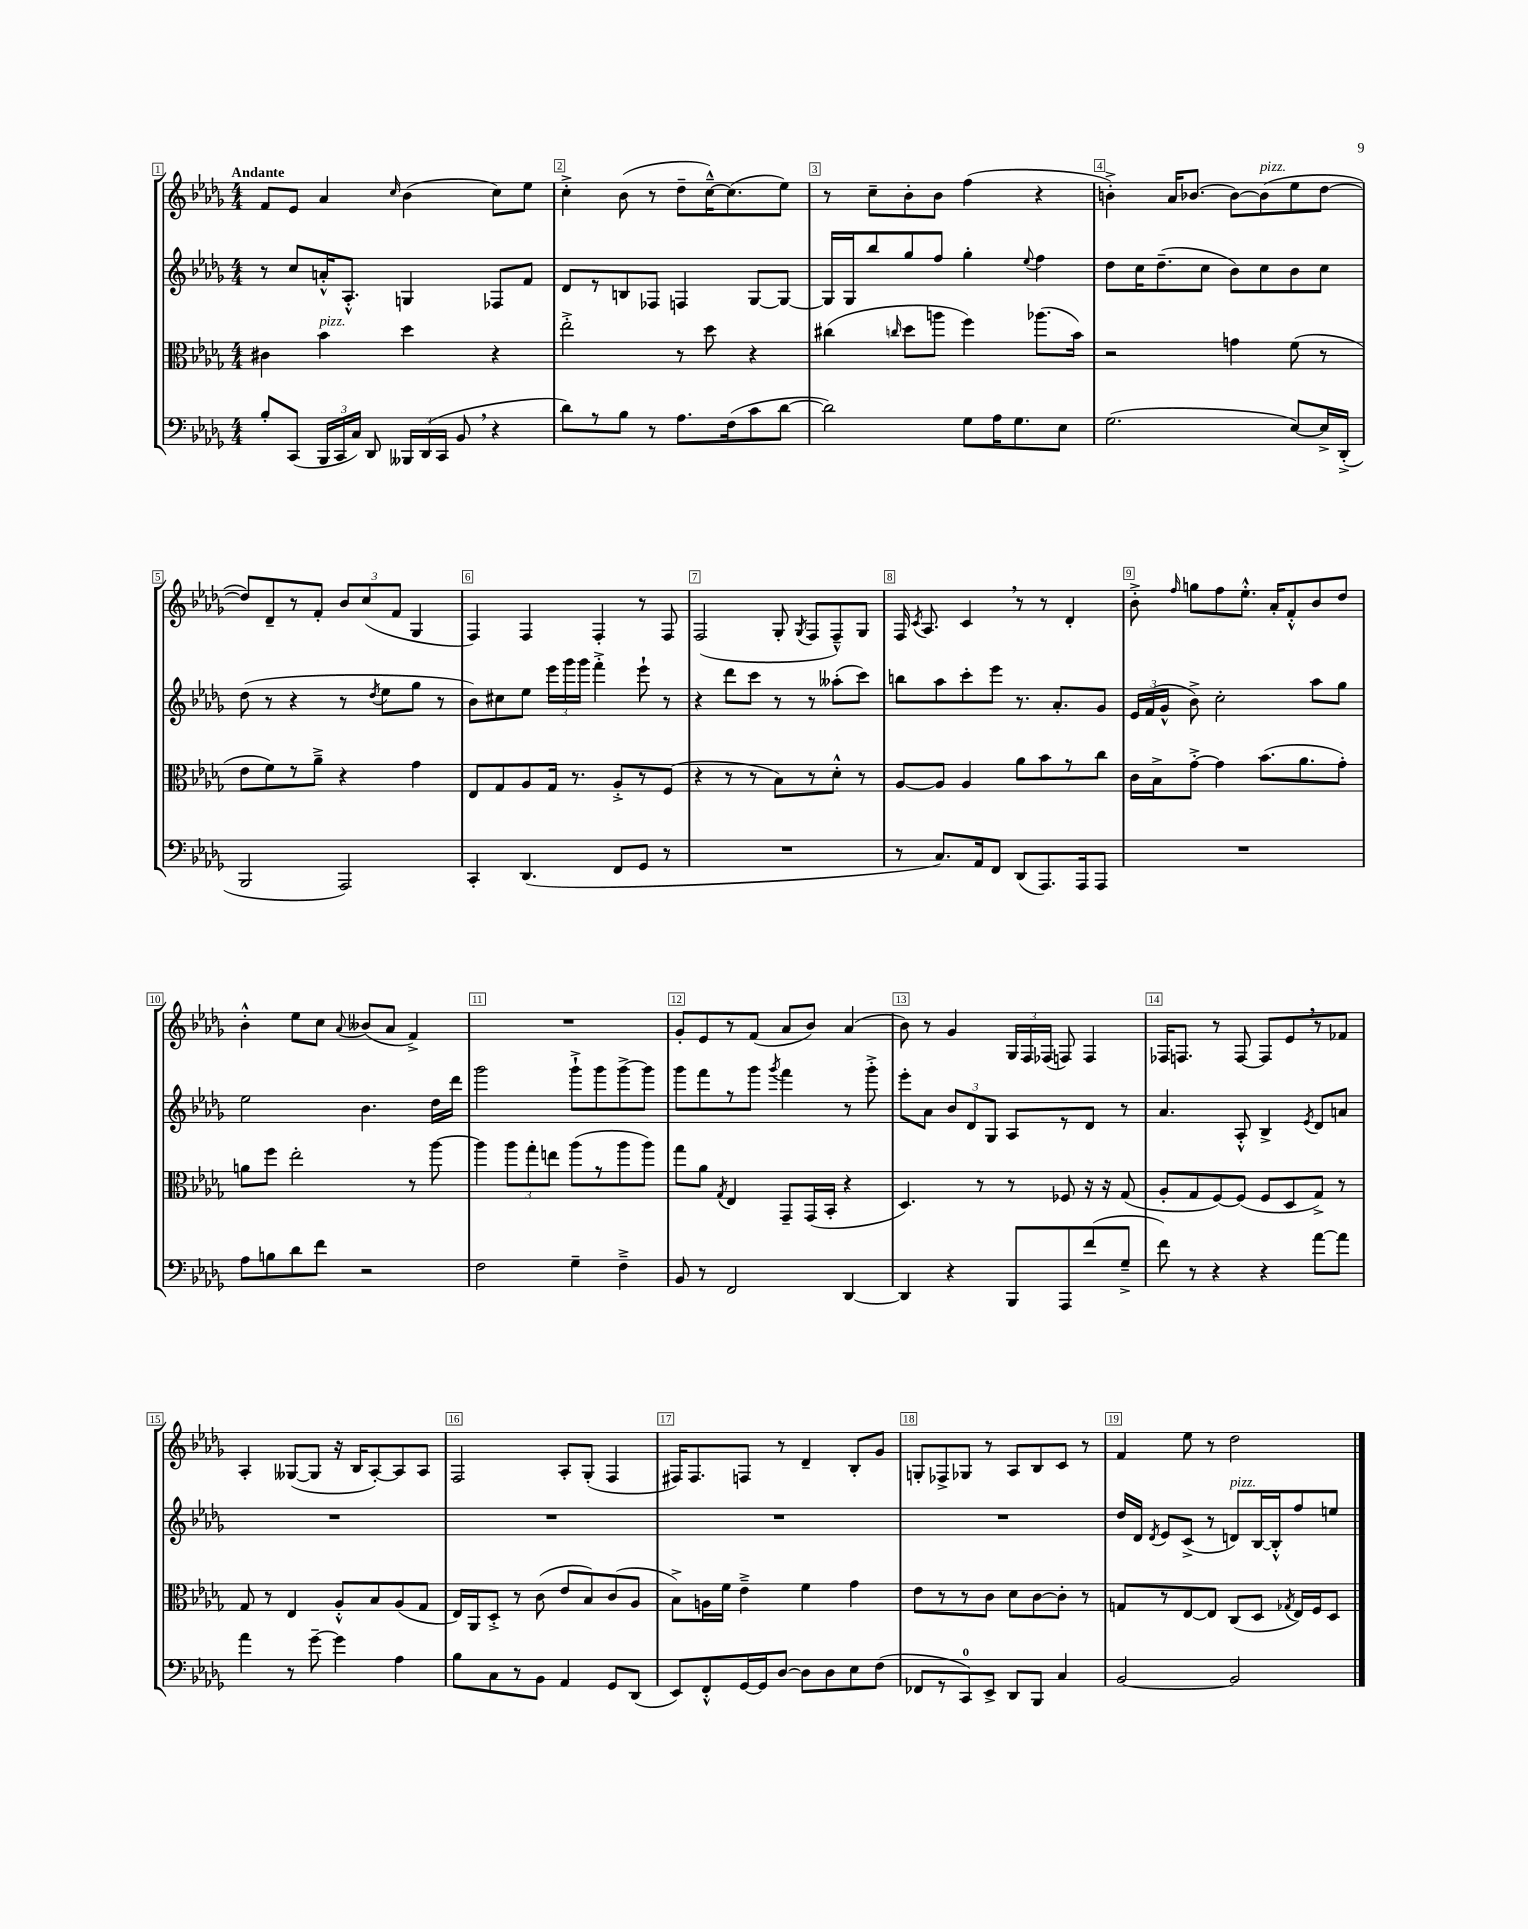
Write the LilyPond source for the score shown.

<<
\new StaffGroup <<
\new Staff = "s0" {
    \clef treble \key des \major \numericTimeSignature \time 4/4 \tempo "Andante"
    \autoBeamOff f'8[ ees'8] aes'4 \grace { c''16 } bes'4( c''8[) ees''8] |
    c''4-.-> bes'8( r8 des''8[-- c''16~---^) c''8.( ees''8]) |
    r8 c''8[-- bes'8-. bes'8] f''4( r4 |
    b'4-.->) aes'16[ bes'8.]( bes'8[~) bes'8^\markup { \italic "pizz." }( ees''8 des''8]~ |
    des''8[) des'8-- r8 f'8]-. \tuplet 3/2 { bes'8[ c''8( f'8] } ges4 |
    f4) f4 f4-. r8 f8 |
    f2( ges8-. \acciaccatura { ges8 } f8[ f8---^) ges8] |
    f16 \acciaccatura { c'8 } aes8. c'4 \breathe r8 r8 des'4-. |
    bes'8-.-> \grace { f''16 } g''8[ f''8 ees''8.]-.-^ aes'16[-. f'8-.-^ bes'8 des''8] |
    bes'4-.-^ ees''8[ c''8] \appoggiatura { aes'8 } beses'8[( aes'8] f'4->) |
    R1 |
    ges'8[-. ees'8 r8 f'8]( aes'8[ bes'8]) aes'4( |
    bes'8) r8 ges'4 \tuplet 3/2 { ges16[ f16 fes16]( } f8) f4 |
    fes16[ f8.] r8 f8~ f8[ ees'8 \breathe r8 fes'8] |
    aes4-. geses8[~( geses8] r16 bes16[ aes8~-.) aes8 aes8] |
    f2 aes8[-. ges8]-.( f4 |
    fis16[) fis8. f8] r8 des'4-- bes8[-. ges'8] |
    g8[-. fes8-> ges8] r8 aes8[ bes8 c'8] r8 |
    f'4 ees''8 r8 des''2 \bar "|." |
}
\new Staff = "s1" {
    \clef treble \key des \major \numericTimeSignature \time 4/4
    \autoBeamOff r8 c''8[ a'16-.-^ aes8.]-.-^ g4 fes8[ f'8] |
    des'8[ r8 b8 fes8] f4 ges8[~ ges8]~ |
    ges16[ ges16 bes''8 ges''8 f''8] ges''4-. \appoggiatura { ees''8 } f''4 |
    des''8[ c''16 des''8.--( c''8] bes'8[) c''8 bes'8 c''8] |
    des''8( r8 r4 r8 \acciaccatura { des''8 } ees''8[ ges''8] r8 |
    bes'8[) cis''8 ees''8] \tuplet 3/2 { ees'''16[ ges'''16 ges'''16] } f'''4-.-> ees'''8-! r8 |
    r4 des'''8[ c'''8] r8 r8 aeses''8[-.( c'''8]) |
    b''8[ aes''8 c'''8-. ees'''8] r8. aes'8.[-. ges'8] |
    \tuplet 3/2 { ees'16[ f'16( ges'16]-^ } bes'8->) c''2-. aes''8[ ges''8] |
    ees''2 bes'4. des''16[ des'''16] |
    ges'''2 ges'''8[-!-> ges'''8 ges'''8~-> ges'''8] |
    ges'''8[ f'''8 r8 ges'''8] \acciaccatura { ges'''8 } f'''4 r8 ges'''8-.-> |
    ees'''8[-. aes'8] \tuplet 3/2 { bes'8[ des'8 ges8] } aes8[ r8 des'8] r8 |
    aes'4. aes8-.-^ bes4-> \acciaccatura { ees'8 } des'8[ a'8] |
    R1 |
    R1 |
    R1 |
    R1 |
    des''16[ des'16] \acciaccatura { des'8 } ees'8[ c'8]->( r8 d'8[^\markup { \italic "pizz." }) bes16~ bes16-.-^ f''8 e''8] \bar "|." |
}
\new Staff = "s2" {
    \clef alto \key des \major \numericTimeSignature \time 4/4
    \autoBeamOff cis'4 bes'4^\markup { \italic "pizz." } des''4 r4 |
    ees''2-.-> r8 des''8 r4 |
    cis''4( \grace { c''16 } des''8[ a''8] f''4) aes''8.[( bes'16]) |
    r2 g'4 f'8( r8 |
    ees'8[ f'8) r8 aes'8]---> r4 ges'4 |
    ees8[ ges8 aes8 ges16] r8. aes8[-.-> r8 f8]( |
    r4 r8 r8 bes8[) r8 des'8]-.-^ r8 |
    aes8[~ aes8] aes4 aes'8[ bes'8 r8 c''8] |
    c'16[ bes16-> ges'8]~-.-> ges'4 bes'8.[( aes'8. ges'8]-.) |
    a'8[ f''8] ees''2-. r8 aes''8~ |
    aes''4 \tuplet 3/2 { aes''8[ ges''8-. e''8] } aes''8[( r8 aes''8 aes''8]) |
    ges''8[ aes'8] \acciaccatura { ges8 } ees4 ges,8[-- ges,16( bes,16]-. r4 |
    des4.) r8 r8 fes8 r16 r16 ges8( |
    aes8[-. ges8 f8~) f8]( f8[ des8 ges8]->) r8 |
    ges8 r8 ees4 aes8[-.-^ bes8 aes8( ges8] |
    ees16[) aes,16 des8]-.-> r8 c'8( ees'8[ bes8) c'8( aes8] |
    bes8[->) a16 f'16] ees'4---> f'4 ges'4 |
    ees'8[ r8 r8 c'8] des'8[ c'8~ c'8]-. r8 |
    g8[ r8 ees8~ ees8] c8[( des8] \acciaccatura { ges8 } ees16[) f16 des8] \bar "|." |
}
\new Staff = "s3" {
    \clef bass \key des \major \numericTimeSignature \time 4/4
    \autoBeamOff bes8[-. c,8]( \tuplet 3/2 { bes,,16[ c,16 c16]) } des,8 \tuplet 3/2 { beses,,16[ des,16( c,16] } bes,8 \breathe r4 |
    des'8[) r8 bes8] r8 aes8.[ f16( c'8 des'8]~ |
    des'2) ges8[ aes16 ges8. ees8] |
    ges2.( ees8[~) ees16-> des,16]-.->( |
    bes,,2 aes,,2) |
    c,4-. des,4.( f,8[ ges,8] r8 |
    R1 |
    r8 c8.[) aes,16 f,8] des,8[( aes,,8.) aes,,16 aes,,8] |
    R1 |
    aes8[ b8 des'8 f'8] r2 |
    f2 ges4-- f4---> |
    bes,8 r8 f,2 des,4~ |
    des,4 r4 bes,,8[ aes,,8 f'8( ges8]---> |
    f'8) r8 r4 r4 aes'8[~ aes'8] |
    aes'4 r8 ges'8~-- ges'4 aes4 |
    bes8[ c8 r8 bes,8] aes,4 ges,8[ des,8]( |
    ees,8[) f,8-.-^ ges,16~ ges,16 des8]~ des8[ des8 ees8 f8]( |
    fes,8[ r8 c,8-0) ees,8]-> des,8[ bes,,8] c4 |
    bes,2~ bes,2 \bar "|." |
}
>>
>>
\layout { \context { \Score \override BarNumber.break-visibility = ##(#f #t #t) barNumberVisibility = #all-bar-numbers-visible \override BarNumber.stencil = #(make-stencil-boxer 0.1 0.3 ly:text-interface::print) } }
